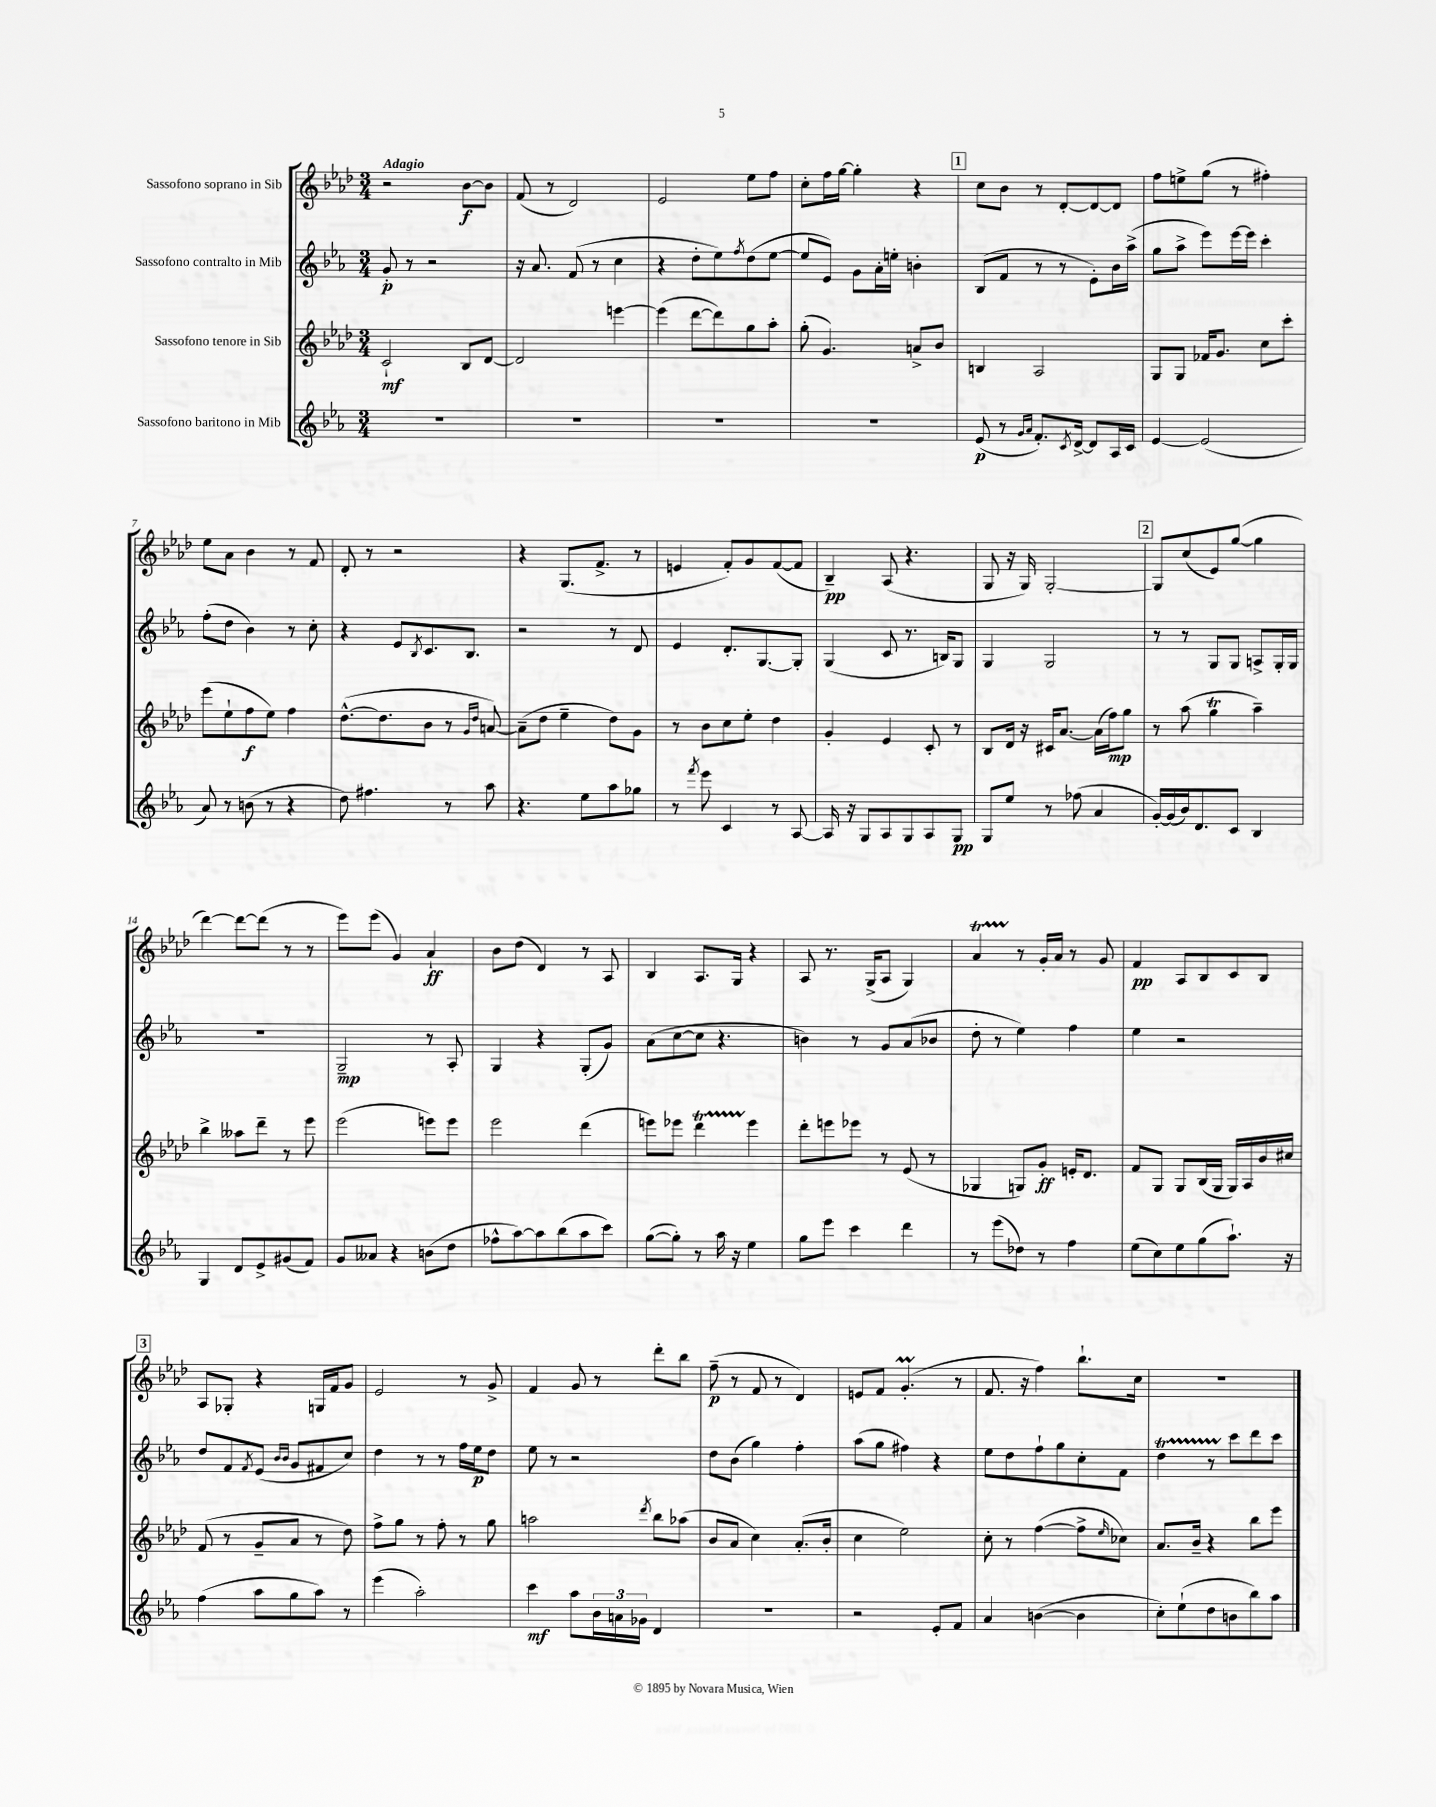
<<
\new StaffGroup <<
\new Staff = "s0" \with { instrumentName = "Sassofono soprano in Sib" } {
    \clef treble \key aes \major \numericTimeSignature \time 3/4 \tempo "Adagio"
    r2 bes'8~\f bes'8 |
    f'8( r8 des'2) |
    ees'2 ees''8 f''8 |
    c''8-. f''16 g''16~ g''4-. r4 |
    \mark \markup { \box "1" } c''8 bes'8 r8 des'8~-. des'8~ des'8 |
    f''8 e''8-> g''8( r8 fis''4-.) |
    ees''8 aes'8 bes'4 r8 f'8 |
    des'8-. r8 r2 |
    r4 g8.( f'8.-> r8 |
    e'4 f'8-.) g'8 f'8~( f'8 |
    bes4--\pp) aes8( r4. |
    g8 r16 g16) g2~-. |
    \mark \markup { \box "2" } g8 c''8( ees'8) g''8~( g''4 |
    des'''4~) des'''8~ des'''8( r8 r8 |
    ees'''8) ees'''8( g'4) aes'4-!\ff |
    bes'8 des''8( des'4) r8 aes8 |
    bes4 aes8. g16 r4 |
    aes8 r8. g16->( aes8 g4) |
    aes'4\startTrillSpan r8\stopTrillSpan g'16-. aes'16 r8 g'8 |
    f'4\pp aes8 bes8 c'8 bes8 |
    \mark \markup { \box "3" } aes8 ges8-. r4 g16 f'16 g'8 |
    ees'2 r8 g'8-> |
    f'4 g'8 r8 des'''8-. bes''8 |
    f''8--\p( r8 f'8 r8 des'4) |
    e'8 f'8 g'4.-.\prall( r8 |
    f'8. r16 f''4) bes''8.-! c''16 |
    R2. \bar "|." |
}
\new Staff = "s1" \with { instrumentName = "Sassofono contralto in Mib" } {
    \clef treble \key ees \major \numericTimeSignature \time 3/4
    g'8-.\p r8 r2 |
    r16 aes'8. f'8( r8 c''4 |
    r4 d''8-. ees''8) \acciaccatura { f''8 } d''8( ees''8~ |
    ees''8 ees'8) g'8 aes'16-. e''16-. b'4-. |
    \mark \markup { \box "1" } bes8( f'8 r8 r8 ees'8-.) bes'16 aes''16->( |
    g''8 aes''8-> ees'''8) ees'''16~ ees'''16 c'''4-. |
    f''8-.( d''8 bes'4) r8 c''8-. |
    r4 ees'8 \acciaccatura { bes8 } c'8. bes8. |
    r2 r8 d'8 |
    ees'4 d'8.-. g8.~ g8-. |
    g4( c'8 r8. b16) g8 |
    g4 g2 |
    \mark \markup { \box "2" } r8 r8 g8 g8 a8-> g16-. g16 |
    R2. |
    g2--\mp r8 aes8-. |
    g4 r4 g8-.( g'8) |
    aes'8( c''8~ c''8 r4. |
    b'4) r8 g'8 aes'8( bes'8 |
    d''8-. r8 ees''4) f''4 |
    ees''4 r2 |
    \mark \markup { \box "3" } d''8 f'8 \acciaccatura { f'8 } ees'8( \grace { bes'16 bes'16 } g'8 fis'8 c''8) |
    d''4 r8 r8 f''16 ees''16\p d''8 |
    ees''8 r8 r2 |
    d''8 bes'8( g''4) f''4-. |
    aes''8( g''8 fis''4) r4 |
    ees''8 d''8 f''8-! g''8 c''8-. f'8 |
    d''4\startTrillSpan r8 c'''8\stopTrillSpan d'''8 c'''8 \bar "|." |
}
\new Staff = "s2" \with { instrumentName = "Sassofono tenore in Sib" } {
    \clef treble \key aes \major \numericTimeSignature \time 3/4
    c'2-!\mf bes8 des'8~ |
    des'2 e'''4~ |
    e'''4( des'''8~ des'''8) g''8 aes''8-. |
    g''8-.( g'4.) a'8-> bes'8 |
    \mark \markup { \box "1" } b4 aes2 |
    g8 g8 fes'16 g'8. c''8 c'''8-. |
    ees'''8( ees''8-! f''8\f ees''8) f''4 |
    des''8.~-^( des''8. bes'8 r8 \grace { g'16 des''16 } a'8~) |
    a'8--( des''8 ees''4-- des''8) g'8 |
    r8 bes'8 c''8 ees''8-. des''4 |
    g'4-. ees'4 c'8-. r8 |
    bes8 des'16 r16 cis'16 aes'8.~ aes'16( f''16\mp) g''8 |
    \mark \markup { \box "2" } r8 aes''8( g''4\trill aes''4--) |
    bes''4-> aeses''8 des'''8-- r8 ees'''8 |
    ees'''2( e'''8) e'''8 |
    ees'''2 des'''4( |
    e'''8) ees'''8 des'''4\startTrillSpan ees'''4\stopTrillSpan |
    des'''8-. e'''8 ees'''8 r8 ees'8( r8 |
    ges4 g8) g'8-.\ff e'16-. des'8. |
    f'8 g8 g8 bes16( g16 g16) aes16 bes'16 cis''16 |
    \mark \markup { \box "3" } f'8( r8 g'8-- aes'8 r8 des''8) |
    f''8-> g''8 r8 f''8-. r8 g''8 |
    a''2 \acciaccatura { des'''8 } bes''8 aes''8( |
    bes'8 aes'8 c''4) aes'8.-.( bes'16-. |
    c''4 ees''2) |
    c''8-. r8 f''4~( f''8-> \grace { ees''16 } ces''8) |
    aes'8. bes'16-- r4 bes''8 ees'''8 \bar "|." |
}
\new Staff = "s3" \with { instrumentName = "Sassofono baritono in Mib" } {
    \clef treble \key ees \major \numericTimeSignature \time 3/4
    R2. |
    R2. |
    R2. |
    R2. |
    \mark \markup { \box "1" } ees'8\p( r8 \grace { g'16 aes'16 } f'8.-.) \acciaccatura { c'8 } d'16~-> d'8 aes16 c'16 |
    ees'4~ ees'2( |
    aes'8) r8 b'8( r8 r4 |
    d''8) fis''4. r8 aes''8 |
    r4. ees''8 aes''8 ges''8 |
    r8 \acciaccatura { f'''8 } ees'''8 c'4 r8 aes8~ |
    aes16 r16 g8 aes8 g8 aes8 g8\pp |
    g8 ees''8 r8 fes''8( aes'4 |
    \mark \markup { \box "2" } g'16~-.) g'16( bes'16) d'8. c'8 bes4 |
    g4 d'8 ees'8-> gis'8( f'8) |
    g'8 aeses'8 r4 b'8( d''8 |
    fes''8-^ aes''8~) aes''8 bes''8( aes''8 c'''8) |
    g''8~( g''8-.) r8 aes''16 r16 ees''4 |
    g''8 ees'''8 c'''4 d'''4 |
    r8 ees'''8( des''8) r8 f''4 |
    ees''8( c''8) ees''8 g''8( aes''8.-!) r16 |
    \mark \markup { \box "3" } f''4( aes''8 g''8 aes''8) r8 |
    ees'''4( aes''2-.) |
    c'''4\mf aes''8 \tuplet 3/2 { bes'16 a'16 ges'16 } d'4 |
    R2. |
    r2 ees'8-. f'8 |
    aes'4 b'4~( b'4 |
    c''8-.) ees''8-!( d''8 b'8 bes''8) aes''8 \bar "|." |
}
>>
>>
